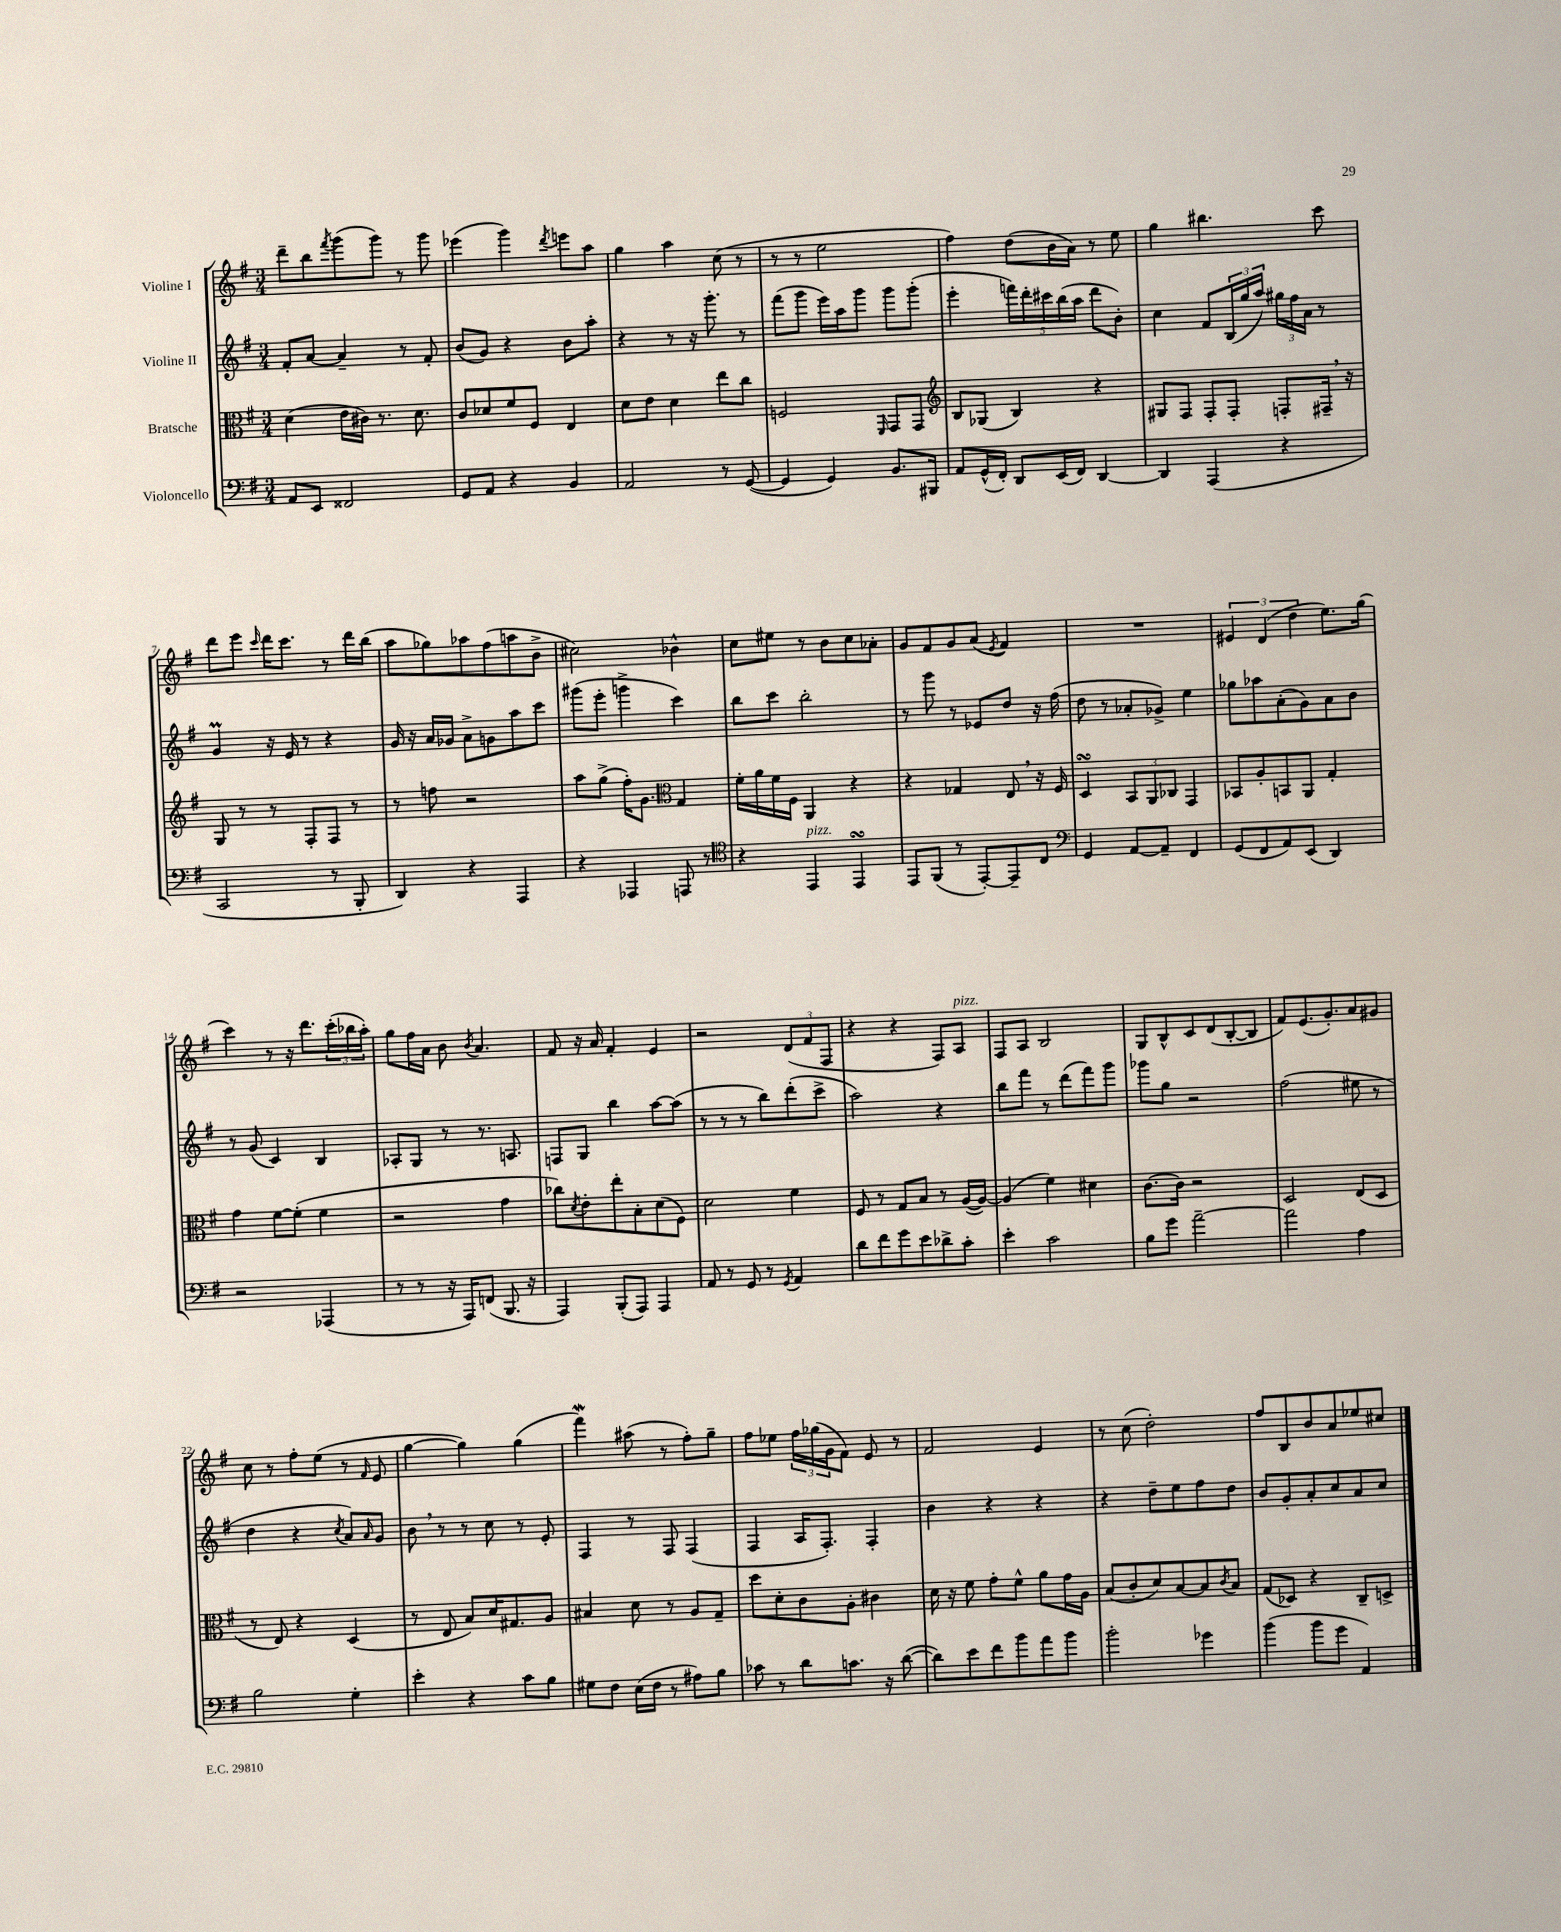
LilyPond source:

<<
\new StaffGroup <<
\new Staff = "s0" \with { instrumentName = "Violine I" } {
    \clef treble \key g \major \numericTimeSignature \time 3/4
    d'''8-- b''8 \acciaccatura { fis'''8 } g'''8( g'''8) r8 g'''8 |
    ees'''4( g'''4) \acciaccatura { d'''8 } e'''8 a''8 |
    g''4 a''4 c''8( r8 |
    r8 r8 e''2 |
    fis''4) d''8( b'16 a'16) r8 e''8 |
    g''4 bis''4. c'''8 |
    d'''8 e'''8 \grace { c'''16 } d'''16 c'''8. r8 d'''16 b''16( |
    a''8 ges''8) aes''8 fis''8( a''8 b'8-> |
    cis''2) bes'4-^ |
    c''8 eis''8 r8 b'8 c''8 aes'8-. |
    g'8 fis'8 g'8 a'8( \acciaccatura { e'8 } fis'4) |
    R2. |
    \tuplet 3/2 { eis'4 d'4( d''4 } e''8.) g''16( |
    c'''4) r8 r16 d'''8. \tuplet 3/2 { c'''16-.( bes''16 a''16-.) } |
    g''8 fis''16 a'16 b'8 \acciaccatura { b'8 } a'4. |
    fis'8 r16 a'16 fis'4-. e'4 |
    r2 \tuplet 3/2 { d'8( fis'8 fis8 } |
    r4 r4 fis8) a8^\markup { \italic "pizz." } |
    fis8 a8 b2 |
    g8 b8-^ c'8 d'8( b8~-. b8 |
    fis'8) e'8.( g'8.-.) a'8 gis'8 |
    c''8 r8 fis''8-. e''8( r8 \grace { fis'16 } e'8 |
    g''4~ g''4) g''4( |
    fis'''4\mordent) ais''8( r8 fis''8-.) g''8-- |
    fis''8 ees''8 \tuplet 3/2 { fis''16 ges''16( g'16 } fis'8) e'8 r8 |
    fis'2 e'4 |
    r8 c''8( d''2-.) |
    fis''8 b8 b'8 a'8 ees''8 cis''8 \bar "|." |
}
\new Staff = "s1" \with { instrumentName = "Violine II" } {
    \clef treble \key g \major \numericTimeSignature \time 3/4
    fis'8-. a'8~ a'4-- r8 fis'8-. |
    b'8( g'8) r4 b'8 a''8-. |
    r4 r8 r16 g'''8.-. r8 |
    fis'''8( g'''8 e'''16) a''16 g'''8 g'''8 g'''8-.( |
    e'''4-. \tuplet 5/4 { f'''16) d'''16-. cis'''16 b''16( a''16 } d'''8 b'8-.) |
    c''4 fis'8 \tuplet 3/2 { b16( g''16 a''16) } \tuplet 3/2 { gis''16 fis''16 a'16 } r8 |
    g'4\prall r16 e'16 r8 r4 |
    g'16 r16 a'16 ges'16 a'8-> g'8 a''8 c'''8 |
    gis'''8( e'''8-. g'''4-> c'''4) |
    b''8 c'''8 b''2-. |
    r8 g'''8 r8 ees'8 d''8 r16 fis''16( |
    d''8 r8 aes'8-. ges'8->) e''4 |
    ges''8 aes''8 a'8-.( g'8) a'8 b'8 |
    r8 g'8( c'4) b4 |
    aes8-. g8 r8 r8. a8. |
    f8 g8 b''4 a''8~ a''8( |
    r8 r8 r8 b''8) d'''8-.( c'''8-> |
    a''2) r4 |
    b''8 fis'''8 r8 d'''8( fis'''8) g'''8 |
    ges'''8 g''8 r2 |
    fis''2( eis''8 r8 |
    d''4 r4 \acciaccatura { c''8 } a'8) \grace { a'16 } g'8 |
    b'8 \breathe r8 r8 c''8 r8 e'8-. |
    fis4 r8 fis8 fis4( |
    fis4 a16 fis8.-.) fis4-. |
    b'4 r4 r4 |
    r4 d''8-- e''8 fis''8 d''8 |
    b'8 g'8-. a'8-. c''8 a'8 c''8 \bar "|." |
}
\new Staff = "s2" \with { instrumentName = "Bratsche" } {
    \clef alto \key g \major \numericTimeSignature \time 3/4
    d'4( e'16 cis'16) r8. d'8. |
    c'8 des'8 fis'8 fis8 e4 |
    d'8 e'8 d'4 e''8 c''8 |
    f2 \grace { fis,16 } g,8 g,8 |
    \clef treble b8 ges8( b4) r4 |
    gis8 fis8 fis8-. fis8-. f8-. fis16-- \breathe r16 |
    g8 r8 r8 fis8-. fis8 r8 |
    r8 f''8 r2 |
    a''8 g''8->( fis''16-.) g'8. \clef alto g4 |
    fis'16-. a'16 fis'16 fis16 a,4 r4 |
    r4 ges4 e8 \breathe r16 fis16 |
    d4\turn \tuplet 3/2 { b,8 a,8 ces8 } g,4 |
    bes,8 a8-. b,8 a,8 g4-. |
    g'4 fis'8~ fis'8-.( fis'4 |
    r2 g'4 |
    ces''8) \acciaccatura { d'8 } e'8-. e''8-. b8-. d'8( fis8) |
    d'2 fis'4 |
    fis8 r8 g8 b8 r8 a16~( a16~) |
    a4( fis'4) dis'4 |
    c'8.~ c'16 r2 |
    d2 e8( d8 |
    r8 e8) r4 d4( |
    r8 e8 b8) d'16 gis8. a8 |
    bis4 d'8 r8 a8 g8-- |
    d''8 d'8-. c'8 a8-. cis'4 |
    d'16 r16 fis'8 g'8-. fis'8-^ a'8 g'16 a16 |
    b8( c'8-. d'8) b8~ b8 \acciaccatura { c'8 } b8 |
    g8( des8) r4 c8-- d8-> \bar "|." |
}
\new Staff = "s3" \with { instrumentName = "Violoncello" } {
    \clef bass \key g \major \numericTimeSignature \time 3/4
    a,8 e,8 fisis,2 |
    g,8 a,8 r4 b,4 |
    a,2 r8 g,8~( |
    g,4 g,4) b,8. bis,,16 |
    a,8 g,16-^( fis,16-.) d,8 e,16( fis,16) d,4~ |
    d,4 a,,4( r4 |
    c,2 r8 b,,8-. |
    d,4) r4 a,,4 |
    r4 aes,,4 a,,8 r8 |
    \clef tenor r4 e,4^\markup { \italic "pizz." } e,4\turn |
    e,8 fis,8( r8 e,8~-.) e,8-- c8 |
    \clef bass g,4 a,8~ a,8-- fis,4 |
    g,8( fis,8 a,8) e,8( d,4) |
    r2 aes,,4( |
    r8 r8 r16 a,,16) f,8( b,,8. r16 |
    a,,4) b,,8-.( a,,8) a,,4 |
    a,8 r8 g,8 r8 \acciaccatura { g,8 } a,4 |
    d'8 fis'8 g'8 e'8 des'8-> c'8-. |
    e'4-. c'2 |
    b8 g'8 a'2~-- |
    a'2 a4 |
    b2 g4-. |
    e'4-. r4 c'8 b8 |
    gis8 fis8 e16( fis16 r8 ais8) b8 |
    ces'8 r8 d'8 c'8. r16 d'8~( |
    d'8) e'8 fis'8 b'8 a'8 b'8 |
    b'2-. ges'4 |
    b'4( b'8 g'8 a,4) \bar "|." |
}
>>
>>
